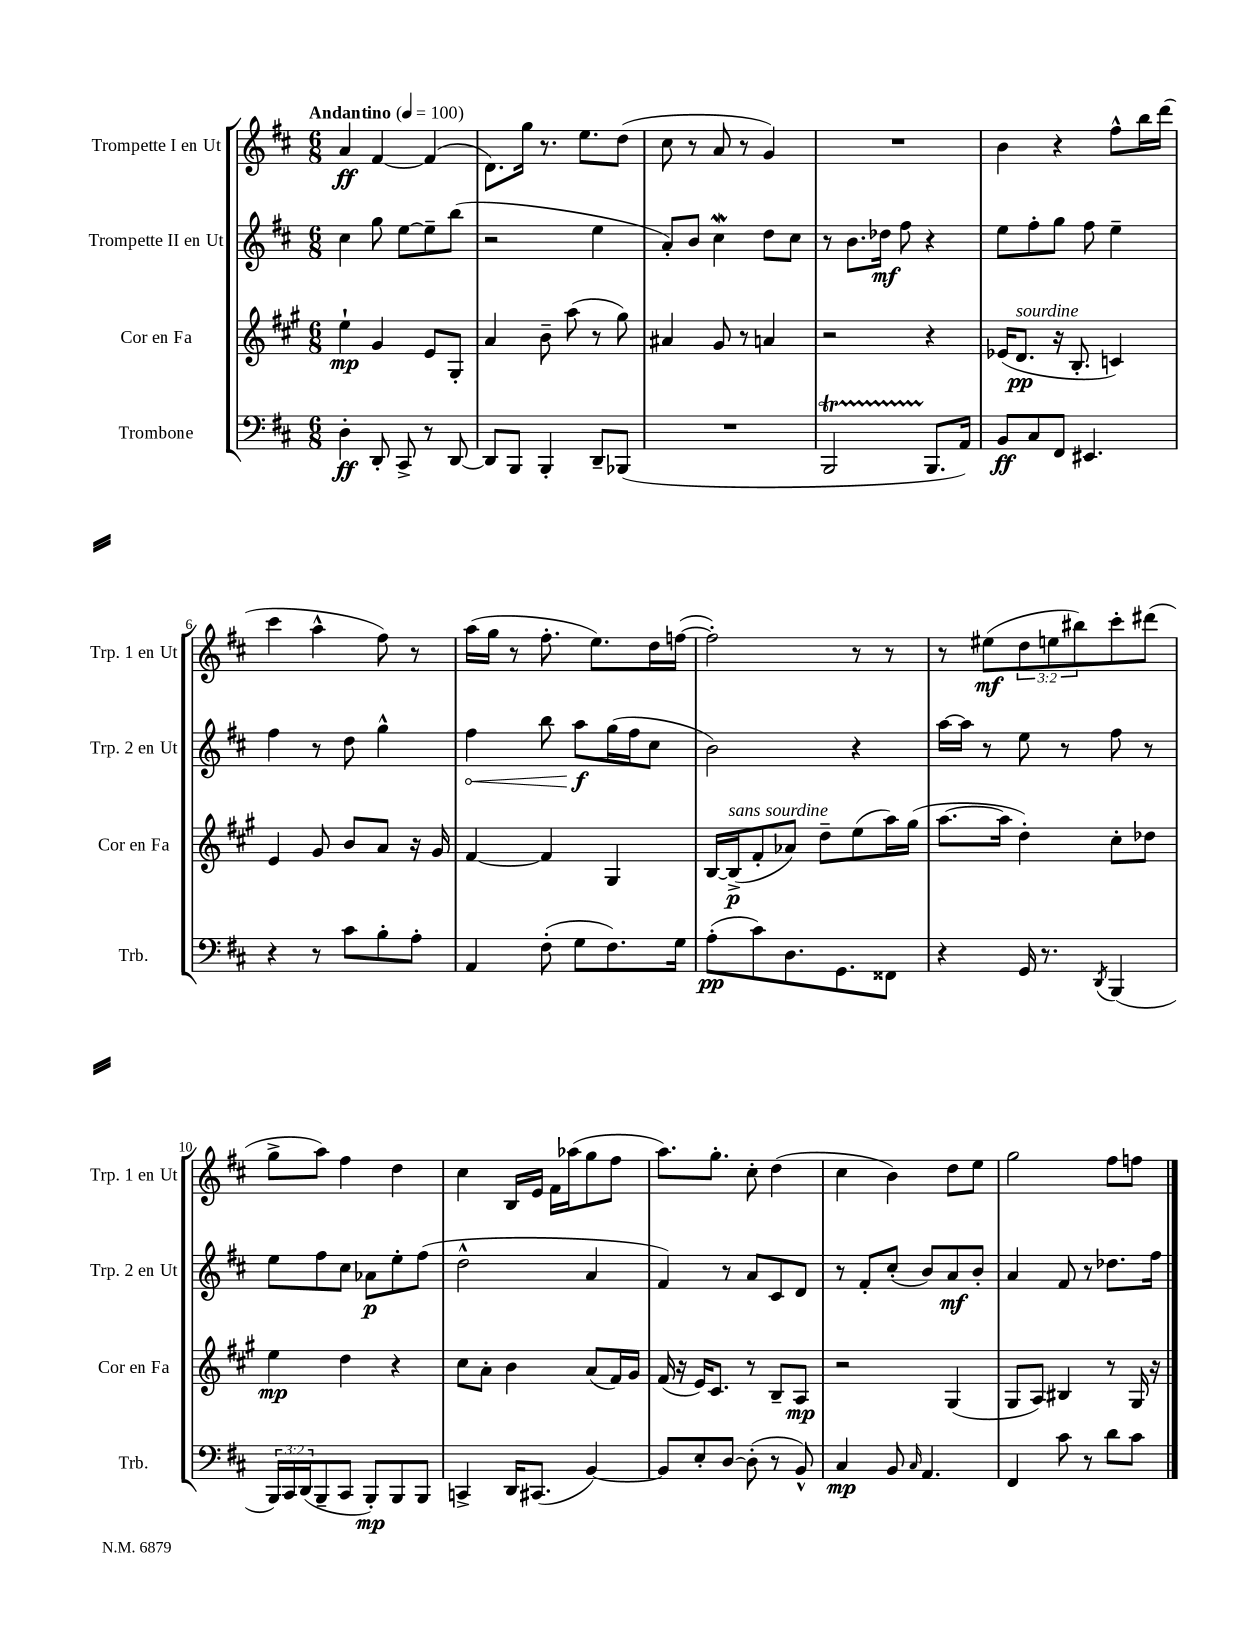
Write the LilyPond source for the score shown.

<<
\new StaffGroup <<
\new Staff = "s0" \with { instrumentName = "Trompette I en Ut" shortInstrumentName = "Trp. 1 en Ut" } {
    \clef treble \key d \major \numericTimeSignature \time 6/8 \override Staff.TupletNumber.text = #tuplet-number::calc-fraction-text \tempo "Andantino" 4 = 100
    a'4\ff fis'4~ fis'4( |
    d'8.) g''16 r8. e''8. d''8( |
    cis''8 r8 a'8 r8 g'4) |
    R2. |
    b'4 r4 fis''8-^ b''16 d'''16( |
    cis'''4 a''4-^ fis''8) r8 |
    a''16( g''16 r8 fis''8.-. e''8.) d''16 f''16~( |
    f''2-.) r8 r8 |
    r8 eis''8\mf( \tuplet 3/2 { d''8 e''8 bis''8) } cis'''8-. dis'''8( |
    g''8-> a''8) fis''4 d''4 |
    cis''4 b16 e'16 fis'16 aes''16( g''8 fis''8 |
    a''8.) g''8.-. cis''8-. d''4( |
    cis''4 b'4) d''8 e''8 |
    g''2 fis''8 f''8 \bar "|." |
}
\new Staff = "s1" \with { instrumentName = "Trompette II en Ut" shortInstrumentName = "Trp. 2 en Ut" } {
    \clef treble \key d \major \numericTimeSignature \time 6/8
    cis''4 g''8 e''8~ e''8-- b''8( |
    r2 e''4 |
    a'8-.) b'8 cis''4\mordent d''8 cis''8 |
    r8 b'8. des''16\mf fis''8 r4 |
    e''8 fis''8-. g''8 fis''8 e''4-- |
    fis''4 r8 d''8 g''4-^ |
    \once \override Hairpin.circled-tip = ##t fis''4\< b''8 a''8\f\! g''16( fis''16 cis''8 |
    b'2) r4 |
    a''16~ a''16 r8 e''8 r8 fis''8 r8 |
    e''8 fis''8 cis''8 aes'8\p e''8-. fis''8( |
    d''2-^ a'4 |
    fis'4) r8 a'8 cis'8 d'8 |
    r8 fis'8-. cis''8-.( b'8) a'8\mf b'8-. |
    a'4 fis'8 r8 des''8. fis''16 \bar "|." |
}
\new Staff = "s2" \with { instrumentName = "Cor en Fa" shortInstrumentName = "Cor en Fa" } {
    \clef treble \key a \major \numericTimeSignature \time 6/8
    e''4-!\mp gis'4 e'8 gis8-. |
    a'4 b'8-- a''8( r8 gis''8) |
    ais'4 gis'8 r8 a'4 |
    r2 r4 |
    ees'16( d'8.\pp^\markup { \italic "sourdine" } r16 b8.-. c'4) |
    e'4 gis'8 b'8 a'8 r16 gis'16 |
    fis'4~ fis'4 gis4 |
    b16~ b16->\p^\markup { \italic "sans sourdine" }( fis'8-. aes'8) d''8-- e''8( a''16) gis''16( |
    a''8.~ a''16 d''4-.) cis''8-. des''8 |
    e''4\mp d''4 r4 |
    cis''8 a'8-. b'4 a'8( fis'16) gis'16 |
    fis'16( r16 e'16) cis'8. r8 b8-- a8\mp |
    r2 gis4( |
    gis8 a8) bis4 r8 gis16 r16 \bar "|." |
}
\new Staff = "s3" \with { instrumentName = "Trombone" shortInstrumentName = "Trb." } {
    \clef bass \key d \major \numericTimeSignature \time 6/8 \override Staff.TupletNumber.text = #tuplet-number::calc-fraction-text
    d4-.\ff d,8-. cis,8-> r8 d,8~ |
    d,8 b,,8 b,,4-. d,8-- bes,,8( |
    R2. |
    b,,2\startTrillSpan b,,8.\stopTrillSpan a,16) |
    b,8\ff cis8 fis,8 eis,4. |
    r4 r8 cis'8 b8-. a8-. |
    a,4 fis8-.( g8 fis8.) g16 |
    a8-.\pp( cis'8) d8. g,8. fisis,8 |
    r4 g,16 r8. \acciaccatura { d,8 } b,,4( |
    \tuplet 3/2 { b,,16) cis,16 d,16( } b,,8-- cis,8 b,,8-.\mp) b,,8 b,,8 |
    c,4-> d,16 cis,8.( b,4~) |
    b,8 e8-. d8~ d8-.( r8 b,8-^) |
    cis4\mp b,8 \grace { cis16 } a,4. |
    fis,4 cis'8 r8 d'8 cis'8 \bar "|." |
}
>>
>>
